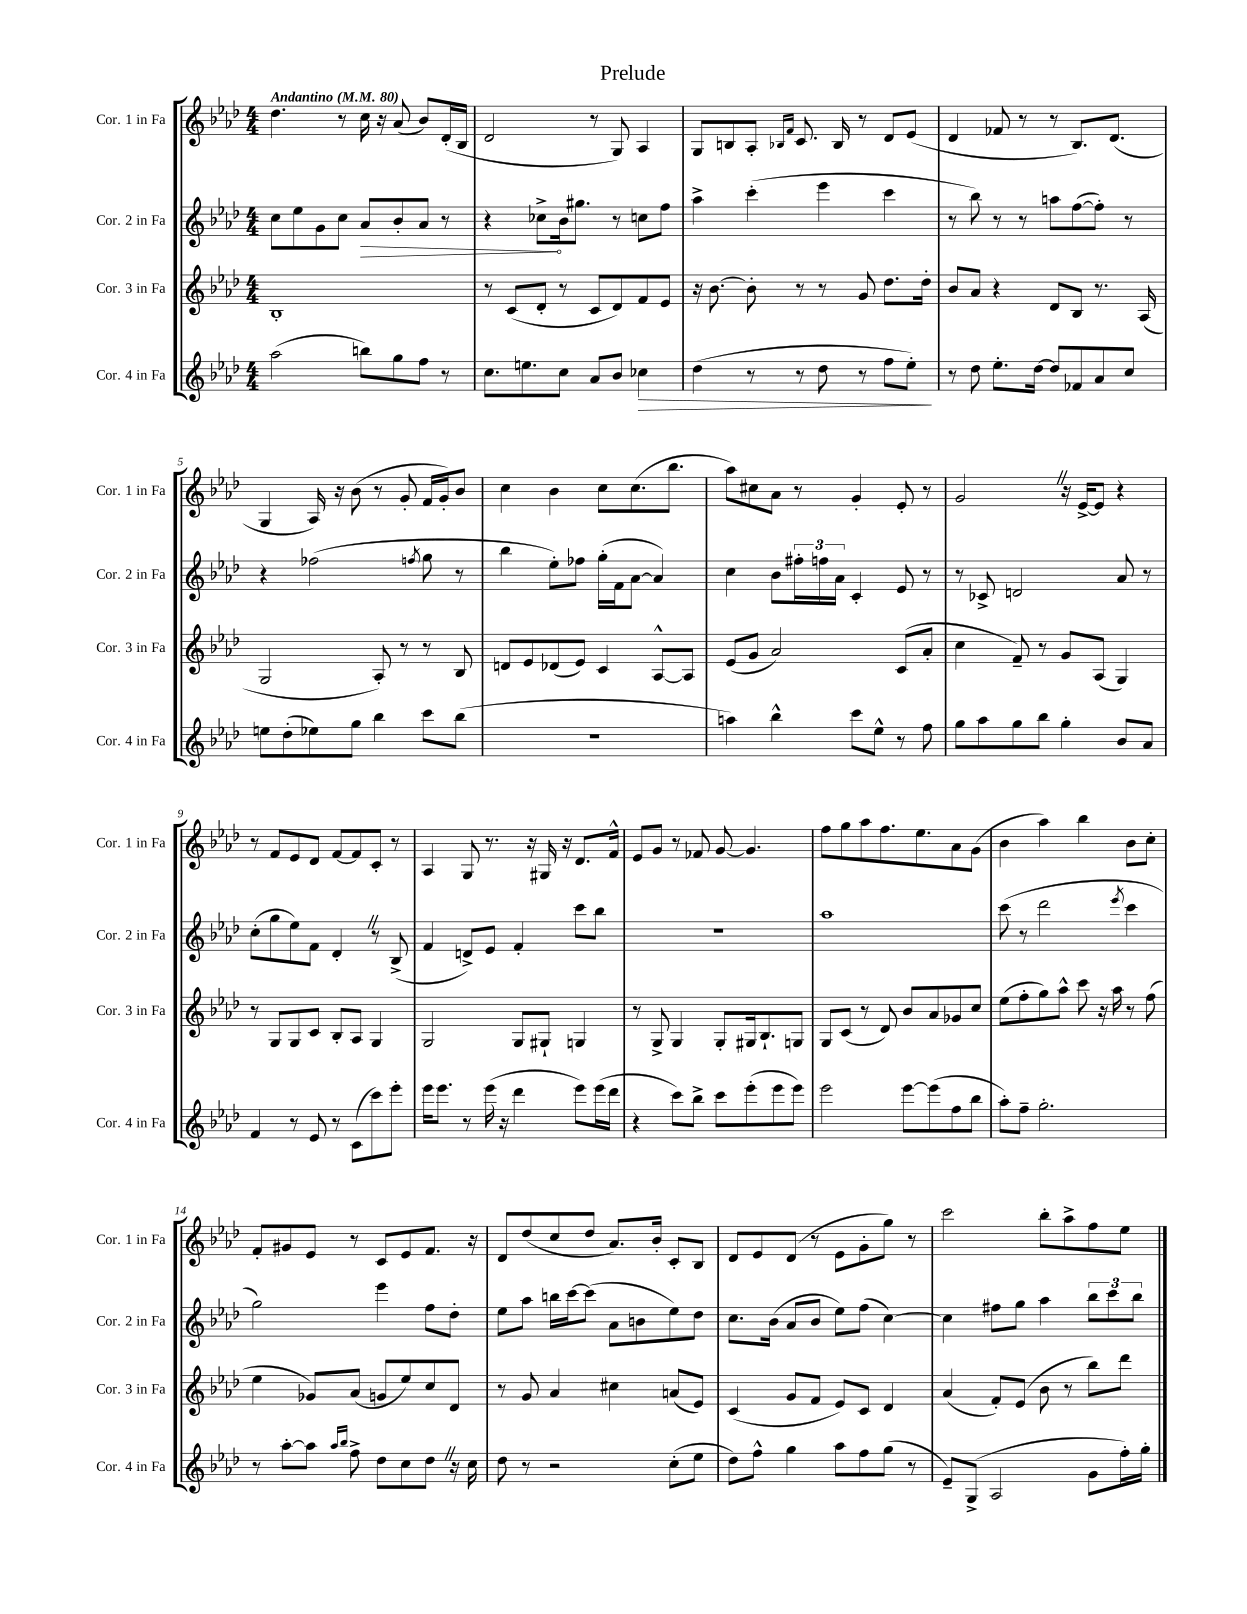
\header { title = "Prelude" }
<<
\new StaffGroup <<
\new Staff = "s0" \with { instrumentName = "Cor. 1 in Fa" shortInstrumentName = "Cor. 1 in Fa" } {
    \clef treble \key aes \major \numericTimeSignature \time 4/4 \tempo "Andantino" 4 = 80
    des''4. r8 c''16 r16 aes'8( bes'8) des'16-.( bes16 |
    des'2 r8 g8) aes4 |
    g8 b8 aes8-. \grace { bes16 f'16 } c'8. bes16 r8 des'8 ees'8( |
    des'4 fes'8 r8 r8 bes8.) des'8.( |
    g4 aes16) r16 bes'8( r8 g'8-. f'16 g'16-.) bes'8 |
    c''4 bes'4 c''8 c''8.( bes''8. |
    aes''8) cis''8 aes'8 r8 g'4-. ees'8-. r8 |
    g'2 \once \override BreathingSign.text = \markup { \musicglyph "scripts.caesura.straight" } \breathe r16 ees'16~-> ees'8 r4 |
    r8 f'8 ees'8 des'8 f'8~ f'8 c'8-. r8 |
    aes4 g8 r8. r16 gis16 r16 des'8. f'16-^ |
    ees'8 g'8 r8 fes'8 g'8~ g'4. |
    f''8 g''8 aes''8 f''8. ees''8. aes'8 g'8( |
    bes'4 aes''4) bes''4 bes'8 c''8-. |
    f'8-. gis'8 ees'8 r8 c'8 ees'8 f'8. r16 |
    des'8 des''8( c''8 des''8 aes'8.) bes'16-. c'8-. bes8 |
    des'8 ees'8 des'8( r8 ees'8 g'8-. g''8) r8 |
    c'''2 bes''8-. aes''8-> f''8 ees''8 \bar "|." |
}
\new Staff = "s1" \with { instrumentName = "Cor. 2 in Fa" shortInstrumentName = "Cor. 2 in Fa" } {
    \clef treble \key aes \major \numericTimeSignature \time 4/4
    c''8 ees''8 g'8 c''8 \once \override Hairpin.circled-tip = ##t aes'8\> bes'8-. aes'8 r8 |
    r4 ces''8->\! bes'16 gis''8. r8 c''8 f''8 |
    aes''4-> c'''4-.( ees'''4 c'''4 |
    r8 bes''8) r8 r8 a''8 f''8~( f''8-.) r8 |
    r4 fes''2( \acciaccatura { f''8 } g''8 r8 |
    bes''4 ees''8-.) fes''8 g''16-.( f'16 aes'8~ aes'4) |
    c''4 bes'8 \tuplet 3/2 { fis''16-. f''16 aes'16 } c'4-. ees'8 r8 |
    r8 ces'8-> d'2 aes'8 r8 |
    c''8-.( g''8 ees''8) f'8 des'4-. \once \override BreathingSign.text = \markup { \musicglyph "scripts.caesura.straight" } \breathe r8 bes8->( |
    f'4 d'8->) ees'8 f'4-. c'''8 bes''8 |
    R1 |
    aes''1 |
    c'''8( r8 des'''2 \acciaccatura { ees'''8 } c'''4 |
    g''2) ees'''4 f''8 des''8-. |
    ees''8 aes''8 b''16 c'''16~ c'''8( aes'8 b'8 ees''8) des''8 |
    c''8. bes'16( aes'8 bes'8 ees''8) f''8( c''4~) |
    c''4 fis''8 g''8 aes''4 \tuplet 3/2 { bes''8 c'''8 bes''8 } \bar "|." |
}
\new Staff = "s2" \with { instrumentName = "Cor. 3 in Fa" shortInstrumentName = "Cor. 3 in Fa" } {
    \clef treble \key aes \major \numericTimeSignature \time 4/4
    bes1-. |
    r8 c'8( des'8-. r8 c'8 des'8) f'8 ees'8 |
    r16 bes'8.~ bes'8-. r8 r8 g'8 des''8. des''16-. |
    bes'8 aes'8 r4 des'8 bes8 r8. aes16( |
    g2 aes8-.) r8 r8 bes8 |
    d'8 ees'8 des'8( ees'8) c'4 aes8~-^ aes8 |
    ees'8( g'8 aes'2) c'8( aes'8-. |
    c''4 f'8--) r8 g'8 aes8( g4) |
    r8 g8 g8 c'8 bes8-. aes8 g4 |
    g2 g8 gis8-! g4 |
    r8 g8-> g4 g8-. gis16 bes8.-! g8 |
    g8 c'8( r8 des'8) bes'8 aes'8 ges'8 c''8 |
    ees''8( f''8-. g''8) aes''8-^ c'''8 r16 aes''16 r8 f''8( |
    ees''4 ges'8) aes'8( g'8 ees''8) c''8 des'8 |
    r8 g'8 aes'4 cis''4 a'8( ees'8) |
    c'4( g'8 f'8 ees'8) c'8 des'4 |
    aes'4( f'8-.) ees'8( bes'8 r8 bes''8) des'''8 \bar "|." |
}
\new Staff = "s3" \with { instrumentName = "Cor. 4 in Fa" shortInstrumentName = "Cor. 4 in Fa" } {
    \clef treble \key aes \major \numericTimeSignature \time 4/4
    aes''2( b''8) g''8 f''8 r8 |
    c''8. e''8. c''8 aes'8 bes'8 ces''4\> |
    des''4( r8 r8 des''8 r8 f''8 ees''8-.\!) |
    r8 des''8 ees''8.-. des''16~ des''8 fes'8 aes'8 c''8 |
    e''8 des''8-.( ees''8) g''8 bes''4 c'''8 bes''8( |
    R1 |
    a''4) bes''4-^ c'''8 ees''8-^ r8 f''8 |
    g''8 aes''8 g''8 bes''8 g''4-. bes'8 aes'8 |
    f'4 r8 ees'8 r8 c'8( c'''8) ees'''8-. |
    ees'''16 ees'''8. r8 ees'''16( r16 des'''4 ees'''8) ees'''16( des'''16 |
    r4 c'''8) bes''8-> c'''8 ees'''8-.( ees'''8 ees'''8) |
    ees'''2 ees'''8~ ees'''8( f''8 bes''8 |
    aes''8-.) f''8-- g''2.-. |
    r8 aes''8~-. aes''8 \grace { aes''16 bes''16 } f''8-> des''8 c''8 des''8 \once \override BreathingSign.text = \markup { \musicglyph "scripts.caesura.straight" } \breathe r16 c''16 |
    des''8 r8 r2 c''8-.( ees''8 |
    des''8) f''8-^ g''4 aes''8 f''8 g''8( r8 |
    ees'8--) g8->( aes2 g'8 f''16-.) g''16-. \bar "|." |
}
>>
>>
